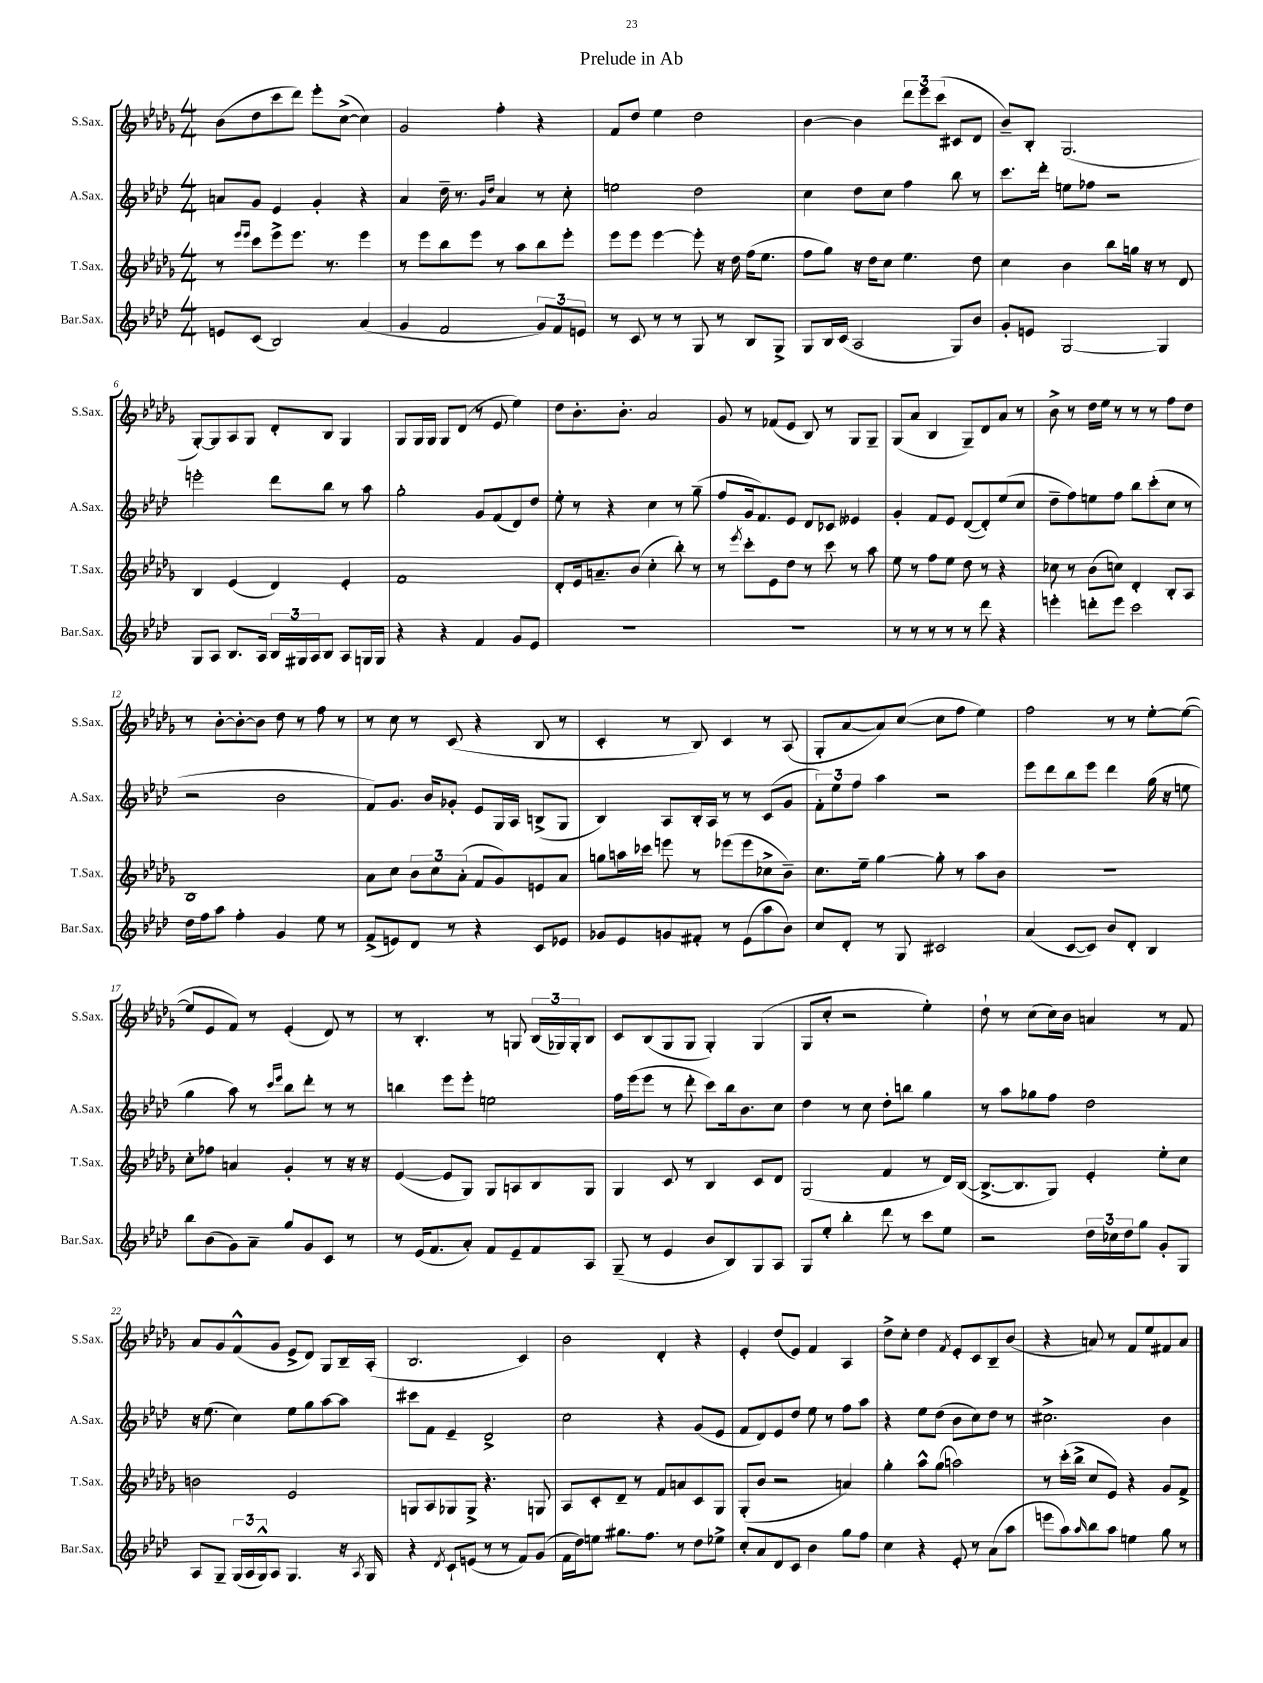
\header { title = "Prelude in Ab" }
<<
\new StaffGroup <<
\new Staff = "s0" \with { instrumentName = "S.Sax." shortInstrumentName = "S.Sax." } {
    \clef treble \key des \major \numericTimeSignature \time 4/4
    bes'8( des''8 c'''8 des'''8) ees'''8-. c''8~->( c''4) |
    ges'2 f''4-. r4 |
    f'8 des''8 ees''4 des''2 |
    bes'4~ bes'4 \tuplet 3/2 { des'''8 ees'''8 c'''8( } cis'8 des'8 |
    bes'8--) bes8-. ges2.( |
    ges8~-.) ges8 aes8 ges8 des'8-. bes8 ges4 |
    ges8 ges16 ges16 ges8 des'8( r8 ees'8 ees''4) |
    des''8 bes'8.-. bes'8.-. aes'2 |
    ges'8 r8 fes'8( ees'8 bes8) r8 ges8 ges8-- |
    ges8( aes'8 bes4 ges8--) des'8 aes'8 r8 |
    bes'8-> r8 des''16 ees''16 r8 r8 r8 f''8 des''8 |
    r8 bes'8~-. bes'8~-. bes'8 des''8 r8 f''8 r8 |
    r8 c''8 r8 c'8( r4 bes8 r8 |
    c'4-. r8 bes8) c'4 r8 aes8( |
    ges8-. aes'8~ aes'8) c''8~( c''8 f''8 ees''4) |
    f''2 r8 r8 ees''8~-. ees''8~( |
    ees''8 ees'8 f'8) r8 ees'4-.( des'8) r8 |
    r8 bes4.-. r8 g8 \tuplet 3/2 { bes16( ges16) ges16-. } bes8 |
    c'8 bes8( ges8 ges8 ges4-.) ges4( |
    ges8 c''8-. r2 ees''4-.) |
    des''8-! r8 c''8( c''16) bes'16 a'4 r8 f'8 |
    aes'8 ges'8 f'8-^( ges'8 ees'8-> des'8) ges8 bes16-- aes16-.( |
    bes2. c'4) |
    bes'2 des'4-. r4 |
    ees'4-. des''8( ees'8) f'4 aes4 |
    des''8-> c''8-. des''4 \acciaccatura { f'8 } ees'8-. c'8 bes8-- bes'8( |
    r4 a'8) r8 f'8 ees''8 fis'8 a'8 \bar "|." |
}
\new Staff = "s1" \with { instrumentName = "A.Sax." shortInstrumentName = "A.Sax." } {
    \clef treble \key aes \major \numericTimeSignature \time 4/4
    a'8 g'8 ees'4 g'4-. r4 |
    aes'4 des''16-- r8. \grace { g'16 des''16 } aes'4 r8 c''8-. |
    e''2 des''2 |
    c''4 des''8 c''8 f''4 bes''8 r8 |
    c'''8. des'''16-. e''8 fes''8 r2 |
    e'''2-. des'''8 bes''8 r8 aes''8 |
    g''2-. g'8 f'8( des'8) des''8 |
    ees''8-. r8 r4 c''4 r8 g''8--( |
    f''8 g'16 f'8.) ees'8 des'8 ces'8 eeses'4 |
    g'4-. f'8 ees'8 des'8~( des'8-.) ees''8( c''8 |
    des''8-- f''8) e''8 f''8 bes''8 c'''8-.( c''8 r8 |
    r2 bes'2 |
    f'8) g'8. bes'16 ges'8-. ees'8 g16 aes16 b8->( g8 |
    bes4) aes8 bes16-. aes16 r8 r8 c'8( g'8 |
    \tuplet 3/2 { f'8-.) ees''8 f''8 } aes''4 r2 |
    ees'''8 des'''8 bes''8 ees'''8 des'''4 g''16( r16 e''8 |
    g''4 aes''8) r8 \grace { c'''16 ees'''16 } bes''8 des'''8-. r8 r8 |
    b''4 ees'''8 ees'''8-. e''2 |
    f''16 ees'''16( ees'''8 r8 des'''8-. c'''8) bes''16 bes'8. c''8 |
    des''4 r8 c''8 des''8-. b''8 g''4 |
    r8 aes''8 ges''8 f''8 des''2 |
    r16 ees''8.( c''4) ees''8 g''8 aes''8~ aes''8 |
    cis'''8 f'8 ees'4-- des'2-> |
    c''2 r4 g'8( ees'8 |
    f'8 des'8) ees'8 des''8 ees''8 r8 f''8 aes''8 |
    r4 ees''8 des''8( bes'8 c''8) des''8 r8 |
    cis''2.-> bes'4 \bar "|." |
}
\new Staff = "s2" \with { instrumentName = "T.Sax." shortInstrumentName = "T.Sax." } {
    \clef treble \key des \major \numericTimeSignature \time 4/4
    r8 \grace { ees'''16 ees'''16 } c'''8 ees'''8-> ees'''8. r8. ees'''4 |
    r8 ees'''8 bes''8 ees'''8 r8 aes''8 bes''8 ees'''8-. |
    ees'''8 ees'''8 ees'''4~ ees'''8-. r16 des''16 f''16( ees''8. |
    f''8 ges''8) r16 des''16 c''8 ees''4. des''8 |
    c''4 bes'4 bes''8 g''16 r16 r8 des'8 |
    bes4 ees'4( des'4) ees'4-. |
    f'1 |
    des'8-. ees'16 a'8.-- bes'8( c''4-. bes''8-.) r8 |
    r8 \acciaccatura { ees'''8 } c'''8-. ees'8 des''8 r8 c'''8 r8 aes''8 |
    ees''8 r8 f''8 ees''8 des''8 r8 r4 |
    ces''8 r8 bes'8( c''8) des'4-. bes8-. aes8 |
    bes1 |
    aes'8 c''8 \tuplet 3/2 { bes'8 c''8 aes'8-.( } f'8 ges'8) e'8 aes'8 |
    g''8 a''16 ces'''16 e'''8 r8 ees'''8( ees'''8 ces''8-> bes'8--) |
    c''8. ees''16-- ges''4~ ges''8-. r8 aes''8 bes'8 |
    r1 |
    c''8-. fes''8 a'4 ges'4-. r8 r16 r16 |
    ees'4~( ees'8 ges8) ges8 a8 bes8 ges8 |
    ges4 c'8 r8 bes4 c'8 des'8 |
    ges2( f'4 r8 des'16) bes16~( |
    bes8.~-> bes8. ges8) ees'4-. ees''8-. c''8 |
    b'2 ees'2 |
    g8 aes8 ges8 ges8-> r4. g8 |
    aes8 c'8-. des'8-- r8 f'8 a'8 c'8 ges8 |
    ges8-.( bes'8 r2 a'4) |
    ges''4-. aes''8-^ ges''8( a''2) |
    r8 c'''16-.( bes''16-> c''8 ees'8) r4 ges'8 f'8-> \bar "|." |
}
\new Staff = "s3" \with { instrumentName = "Bar.Sax." shortInstrumentName = "Bar.Sax." } {
    \clef treble \key aes \major \numericTimeSignature \time 4/4
    e'8 c'8( bes2) aes'4( |
    g'4 f'2 \tuplet 3/2 { g'8) f'8 e'8 } |
    r8 c'8 r8 r8 g8 r8 bes8 g8-> |
    g8 bes16 c'16( aes2 g8) bes'8 |
    g'8-. e'8 g2~ g4 |
    g8 aes8 bes8. aes16 \tuplet 3/2 { bes16 gis16 aes16 } bes8 aes8 g16 g16 |
    r4 r4 f'4 g'8 ees'8 |
    R1 |
    R1 |
    r8 r8 r8 r8 r8 des'''8 r4 |
    e'''4-. d'''8-. e'''8 c'''2 |
    des''16 f''16 aes''8 f''4-. g'4 ees''8 r8 |
    f'8->( e'8) des'8 r8 r4 c'8 ees'8 |
    ges'8 ees'8 g'8 fis'8-. r8 ees'8( aes''8 bes'8) |
    c''8 des'8-. r8 g8 cis'2 |
    aes'4( c'8~ c'8) bes'8 des'8-. bes4 |
    bes''8 bes'8( g'8) aes'8-- g''8 g'8 c'8 r8 |
    r8 ees'16( f'8. aes'8-.) f'8 ees'8-- f'8 aes8 |
    g8--( r8 ees'4 bes'8 bes8) g8 aes8 |
    g8 ees''8-. bes''4-. des'''8 r8 c'''8 ees''8 |
    r2 \tuplet 3/2 { des''16 ces''16 des''16 } g''8 g'8-. g8 |
    aes8 g8-- \tuplet 3/2 { g16( aes16 g16-^) } aes8 g4. r16 \acciaccatura { aes8 } g16 |
    r4 \acciaccatura { des'8 } c'8-! e'8( r8 r8 f'8) g'8( |
    f'16 des''16) e''8 gis''8. f''8. r8 des''8 ees''8-> |
    c''8-. aes'8 des'8 c'8 bes'4 g''8 f''8 |
    c''4 r4 ees'8-. r8 aes'8( aes''8 |
    e'''8 aes''8) \grace { aes''16 } bes''8 aes''8 e''4 g''8 r8 \bar "|." |
}
>>
>>
